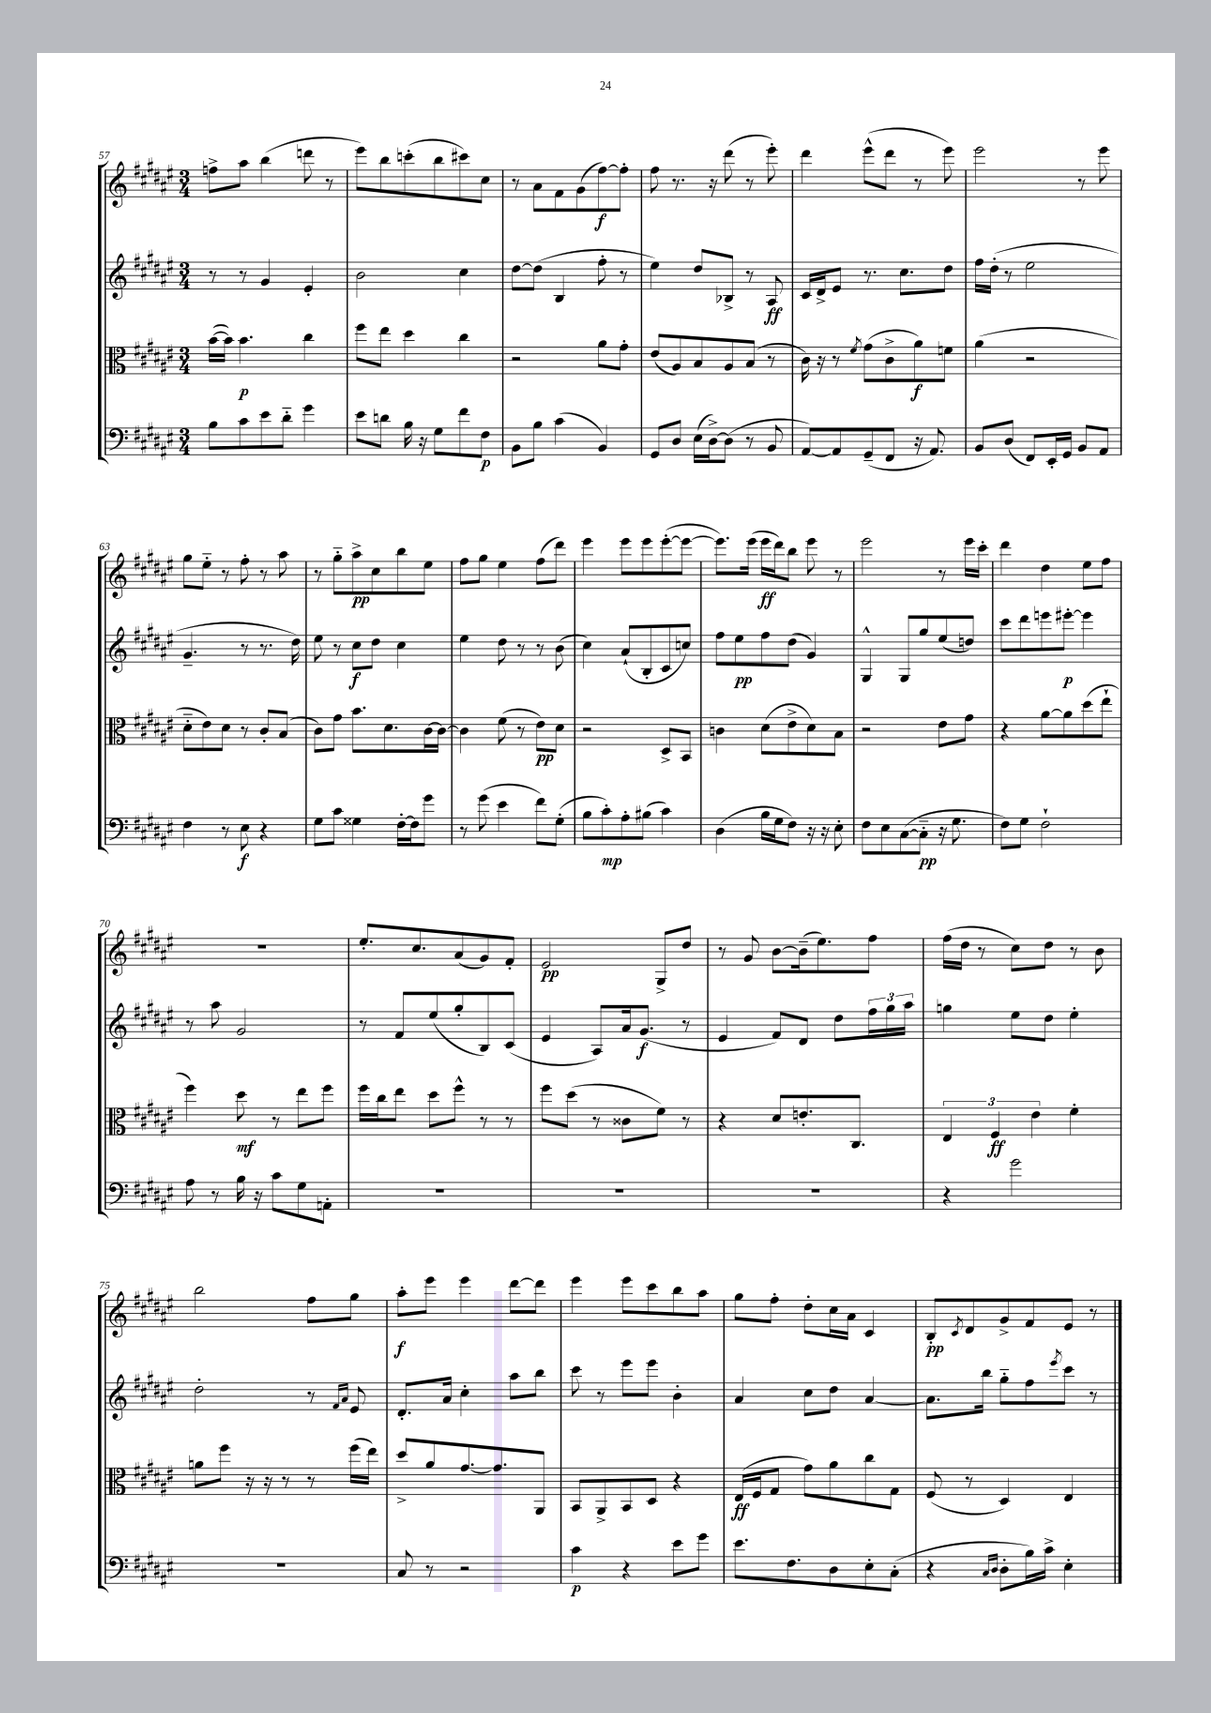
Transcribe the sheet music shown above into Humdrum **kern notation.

**kern	**dynam	**kern	**dynam	**kern	**dynam	**kern	**dynam
*part4	*part4	*part3	*part3	*part2	*part2	*part1	*part1
*staff4	*staff4	*staff3	*staff3	*staff2	*staff2	*staff1	*staff1
*clefF4	*	*clefC3	*	*clefG2	*	*clefG2	*
*k[f#c#g#d#a#e#]	*	*k[f#c#g#d#a#e#]	*	*k[f#c#g#d#a#e#]	*	*k[f#c#g#d#a#e#]	*
*M3/4	*	*M3/4	*	*M3/4	*	*M3/4	*
=57	=57	=57	=57	=57	=57	=57	=57
8B\L	.	([16b\LL	.	8r	.	8ffn^\L	.
.	.	16b\JJ])	.	.	.	.	.
8c#\	.	4.b\	p	8r	.	8aa#\J	.
8e#\	.	.	.	4g#/	.	(4bb\	.
8d#\J	.	.	.	.	.	.	.
4g#\	.	4cc#\	.	4e#'/	.	8dddn\	.
.	.	.	.	.	.	8r	.
=58	=58	=58	=58	=58	=58	=58	=58
8e#\L	.	8ff#\L	.	2b\	.	8eee#\L)	.
8dn\J	.	8ee#\J	.	.	.	8bb\	.
16B\	.	4dd#\	.	.	.	(8cccn'\	.
16r	.	.	.	.	.	.	.
8G#\L	.	.	.	.	.	8bb\	.
8f#\	.	4cc#\	.	4cc#\	.	8ccc#X\)	.
8F#\J	p	.	.	.	.	8cc#\J	.
=59	=59	=59	=59	=59	=59	=59	=59
8BB\L	.	2r	.	[8dd#\L	.	8r	.
8B\J	.	.	.	(8dd#\J]	.	8a#\L	.
(4c#\	.	.	.	4B/	.	8f#\	.
.	.	.	.	.	.	(8g#\	.
4BB/)	.	8a#\L	.	8ff#'\	.	[8ff#\)	f
.	.	8g#'\J	.	8r	.	8ff#'\J]	.
=60	=60	=60	=60	=60	=60	=60	=60
8GG#/L	.	(8e#/L	.	4ee#\)	.	8ff#\	.
8D#/J	.	8A#/)	.	.	.	8.r	.
(16E#\LL	.	8B/	.	8dd#/L	.	.	.
[16D#^\J)	.	.	.	.	.	16r	.
(8D#\J]	.	8A#/	.	8B-X^/J	.	(8ddd#\	.
8r	.	(8B/J	.	8r	.	8r	.
8BB/	.	8r	.	8A#/	ff	8eee#'\)	.
=61	=61	=61	=61	=61	=61	=61	=61
[8AA#/L)	.	16c#\)	.	16c#/LL	.	4ddd#\	.
.	.	16r	.	16d#^/J	.	.	.
8AA#/]	.	8r	.	8e#/J	.	.	.
.	.	8qf#/	.	.	.	.	.
(8GG#~/	.	(8g#\L	.	8.r	.	(8eee#^^\L	.
8FF#/J	.	8c#^\	.	.	.	8ddd#\J	.
.	.	.	.	8.cc#\L	.	.	.
16r	.	8a#\)	f	.	.	8r	.
8.AA#/)	.	.	.	.	.	.	.
.	.	8fn\J	.	8dd#\J	.	8eee#\)	.
=62	=62	=62	=62	=62	=62	=62	=62
8BB/L	.	(4a#\	.	16ff#\LL	.	2eee#\	.
.	.	.	.	(16dd#'\JJ	.	.	.
(8D#/J	.	.	.	8r	.	.	.
8FF#/L)	.	2r	.	2ee#\	.	.	.
16EE#'/L	.	.	.	.	.	.	.
16GG#/JJ	.	.	.	.	.	.	.
8BB/L	.	.	.	.	.	8r	.
8AA#/J	.	.	.	.	.	8eee#\	.
!!LO:LB:g=z
=63	=63	=63	=63	=63	=63	=63	=63
4F#\	.	8d#\L	.	4.g#~/	.	8gg#\L	.
.	.	8e#\)	.	.	.	8ee#\J	.
8r	.	8d#\J	.	.	.	8r	.
8E#\	f	8r	.	8r	.	8ff#'\	.
4r	.	8c#'/L	.	8.r	.	8r	.
.	.	(8B/J	.	.	.	8aa#\	.
.	.	.	.	16dd#\)	.	.	.
=64	=64	=64	=64	=64	=64	=64	=64
8G#\L	.	8c#\L)	.	8ee#\	.	8r	.
8c#\J	.	8g#\J	.	8r	.	8gg#\L	.
4G##X\	.	8.b\L	.	8cc#\L	f	8aa#^\	pp
.	.	.	.	8dd#\J	.	8cc#\	.
.	.	8.d#\	.	.	.	.	.
[16F#'\LL	.	.	.	4cc#\	.	8bb\	.
16F#\J]	.	.	.	.	.	.	.
8g#\J	.	[16c#\L	.	.	.	8ee#\J	.
.	.	16c#\JJ_	.	.	.	.	.
=65	=65	=65	=65	=65	=65	=65	=65
8r	.	4c#\]	.	4ee#\	.	8ff#\L	.
(8g#\	.	.	.	.	.	8gg#\J	.
4e#\	.	(8f#\	.	8dd#\	.	4ee#\	.
.	.	8r	.	8r	.	.	.
8f#\L)	.	8e#\L)	pp	8r	.	(8ff#\L	.
(8G#'\J	.	8d#\J	.	(8b\	.	8ddd#\J)	.
=66	=66	=66	=66	=66	=66	=66	=66
8B\L	.	2r	.	4cc#\)	.	4eee#\	.
8c#'\)	mp	.	.	.	.	.	.
8A#'\	.	.	.	(8a#`/L	.	8eee#\L	.
(8B#X\J	.	.	.	8B'/	.	8eee#\	.
4c#\)	.	8D#^/L	.	8c#/	.	([8eee#'\	.
.	.	8BB/J	.	8ccn/J)	.	8eee#\J_	.
=67	=67	=67	=67	=67	=67	=67	=67
(4D#\	.	4cn\	.	8ff#\L	.	8.eee#\L])	.
.	.	.	.	8ee#\	pp	.	.
.	.	.	.	.	.	(16eee#\Jk	.
16B\LL	.	(8d#\L	.	8ff#\	.	16eee#\LL	ff
16G#\J	.	.	.	.	.	16ddd#\J)	.
8F#\J)	.	8e#^\	.	(8dd#\J	.	8bb\J	.
16r	.	8d#\)	.	4g#/)	.	8eee#\	.
16r	.	.	.	.	.	.	.
8E#'\	.	8B\J	.	.	.	8r	.
=68	=68	=68	=68	=68	=68	=68	=68
8F#\L	.	2r	.	4G#^^/	.	2eee#\	.
8E#\	.	.	.	.	.	.	.
([8C#\	.	.	.	8G#/L	.	.	.
8C#\J]	pp	.	.	8gg#/	.	.	.
16r	.	8e#\L	.	(8ee#/	.	8r	.
8.G#\	.	.	.	.	.	.	.
.	.	8g#\J	.	8ddn/J)	.	16eee#\LL	.
.	.	.	.	.	.	16ccc#'\JJ	.
=69	=69	=69	=69	=69	=69	=69	=69
8F#\L)	.	4r	.	8ccc#\L	.	4ddd#\	.
8G#\J	.	.	.	8ddd#\	.	.	.
2F#`\	.	[8a#\L	.	8eeen\	.	4dd#\	.
.	.	8a#\]	.	[8eee#X'\J	p	.	.
.	.	(8dd#\	.	4eee#\]	.	8ee#\L	.
.	.	8ee#`\J	.	.	.	8ff#\J	.
!!LO:LB:g=z
=70	=70	=70	=70	=70	=70	=70	=70
8A#\	.	4ff#\)	.	8r	.	2.r	.
8r	.	.	.	8aa#\	.	.	.
16B\	.	8dd#\	mf	2g#/	.	.	.
16r	.	.	.	.	.	.	.
8c#\L	.	8r	.	.	.	.	.
8G#\	.	8ee#\L	.	.	.	.	.
8AAn'\J	.	8ff#\J	.	.	.	.	.
=71	=71	=71	=71	=71	=71	=71	=71
2.r	.	16ff#\LL	.	8r	.	8.ee#'/L	.
.	.	16cc#\J	.	.	.	.	.
.	.	8ee#\J	.	8f#/L	.	.	.
.	.	.	.	.	.	8.cc#/	.
.	.	8dd#\L	.	(8ee#/	.	.	.
.	.	8ff#^^\J	.	8gg#'/	.	(8a#/	.
.	.	8r	.	8B/)	.	8g#/)	.
.	.	8r	.	(8c#/J	.	8f#'/J	.
=72	=72	=72	=72	=72	=72	=72	=72
2.r	.	8ff#\L	.	4e#/	.	2e#/	pp
.	.	(8dd#\J	.	.	.	.	.
.	.	8r	.	8A#/L)	.	.	.
.	.	8c##X\L	.	16a#/k	.	.	.
.	.	.	.	(8.g#/J	f	.	.
.	.	8f#\J)	.	.	.	8G#^/L	.
.	.	8r	.	8r	.	8dd#/J	.
=73	=73	=73	=73	=73	=73	=73	=73
2.r	.	4r	.	4e#/	.	8r	.
.	.	.	.	.	.	8g#/	.
.	.	8d#/L	.	8f#/L)	.	[8b\L	.
.	.	8.en'/	.	8d#/J	.	(16b~\k]	.
.	.	.	.	.	.	8.ee#\)	.
.	.	.	.	8dd#\L	.	.	.
.	.	8.C#/J	.	.	.	.	.
.	.	.	.	24ff#\L	.	8ff#\J	.
.	.	.	.	24gg#\	.	.	.
.	.	.	.	24aa#\JJ	.	.	.
=74	=74	=74	=74	=74	=74	=74	=74
4r	.	6E#/	.	4ggn\	.	(16ff#\LL	.
.	.	.	.	.	.	16dd#\JJ	.
.	.	.	.	.	.	8r	.
.	.	6F#/	ff	.	.	.	.
2g#\	.	.	.	8ee#\L	.	8cc#\L)	.
.	.	6e#\	.	.	.	.	.
.	.	.	.	8dd#\J	.	8dd#\J	.
.	.	4f#'\	.	4ee#'\	.	8r	.
.	.	.	.	.	.	8b\	.
!!LO:LB:g=z
=75	=75	=75	=75	=75	=75	=75	=75
2.r	.	8an\L	.	2dd#'\	.	2bb\	.
.	.	8ff#\J	.	.	.	.	.
.	.	16r	.	.	.	.	.
.	.	16r	.	.	.	.	.
.	.	8r	.	.	.	.	.
.	.	8r	.	8r	.	8ff#\L	.
.	.	.	.	16qqf#/LL	.	.	.
.	.	.	.	16qqa#/JJ	.	.	.
.	.	(16ff#\LL	.	8e#/	.	8gg#\J	.
.	.	16ee#\JJ)	.	.	.	.	.
=76	=76	=76	=76	=76	=76	=76	=76
8C#/	.	8dd#^/L	.	8.d#'/L	.	8aa#'\L	f
8r	.	8a#/	.	.	.	8eee#\J	.
.	.	.	.	16a#/Jk	.	.	.
2r	.	[8.g#/	.	4cc#'\	.	4eee#\	.
.	.	8.g#/]	.	.	.	.	.
.	.	.	.	8aa#\L	.	[8ddd#\L	.
.	.	8AA#/J	.	8bb\J	.	8ddd#\J]	.
=77	=77	=77	=77	=77	=77	=77	=77
4c#\	p	8BB/L	.	8ccc#\	.	4eee#\	.
.	.	8AA#^/	.	8r	.	.	.
4r	.	8BB/	.	8eee#\L	.	8eee#\L	.
.	.	8D#/J	.	8eee#\J	.	8ccc#\	.
8e#\L	.	4r	.	4b'\	.	8bb\	.
8g#\J	.	.	.	.	.	8aa#\J	.
=78	=78	=78	=78	=78	=78	=78	=78
8.e#\L	.	(16E#/LL	ff	4a#/	.	8gg#\L	.
.	.	16F#/J	.	.	.	.	.
.	.	8G#/J	.	.	.	8ff#'\J	.
8.F#\	.	.	.	.	.	.	.
.	.	8g#\L)	.	8cc#\L	.	8dd#'\L	.
8D#\	.	8a#\	.	8dd#\J	.	16cc#\L	.
.	.	.	.	.	.	16a#\JJ	.
8E#'\	.	8cc#\	.	[4a#/	.	4c#/	.
(8C#'\J	.	8G#\J	.	.	.	.	.
=79	=79	=79	=79	=79	=79	=79	=79
4r	.	(8F#/	.	8.a#\L]	.	8B'/L	pp
.	.	.	.	.	.	8qc#/	.
.	.	8r	.	.	.	8d#/	.
.	.	.	.	16bb\Jk	.	.	.
16qqC#/LL	.	.	.	.	.	.	.
16qqD#/JJ	.	.	.	.	.	.	.
8D#'\L	.	4D#/)	.	8gg#\L	.	8g#^/	.
16B\L)	.	.	.	8ff#\	.	8f#/	.
16c#^\JJ	.	.	.	.	.	.	.
.	.	.	.	8qeee#/	.	.	.
4E#'\	.	4E#/	.	8ccc#\J	.	8e#/J	.
.	.	.	.	8r	.	8r	.
==	==	==	==	==	==	==	==
*-	*-	*-	*-	*-	*-	*-	*-
